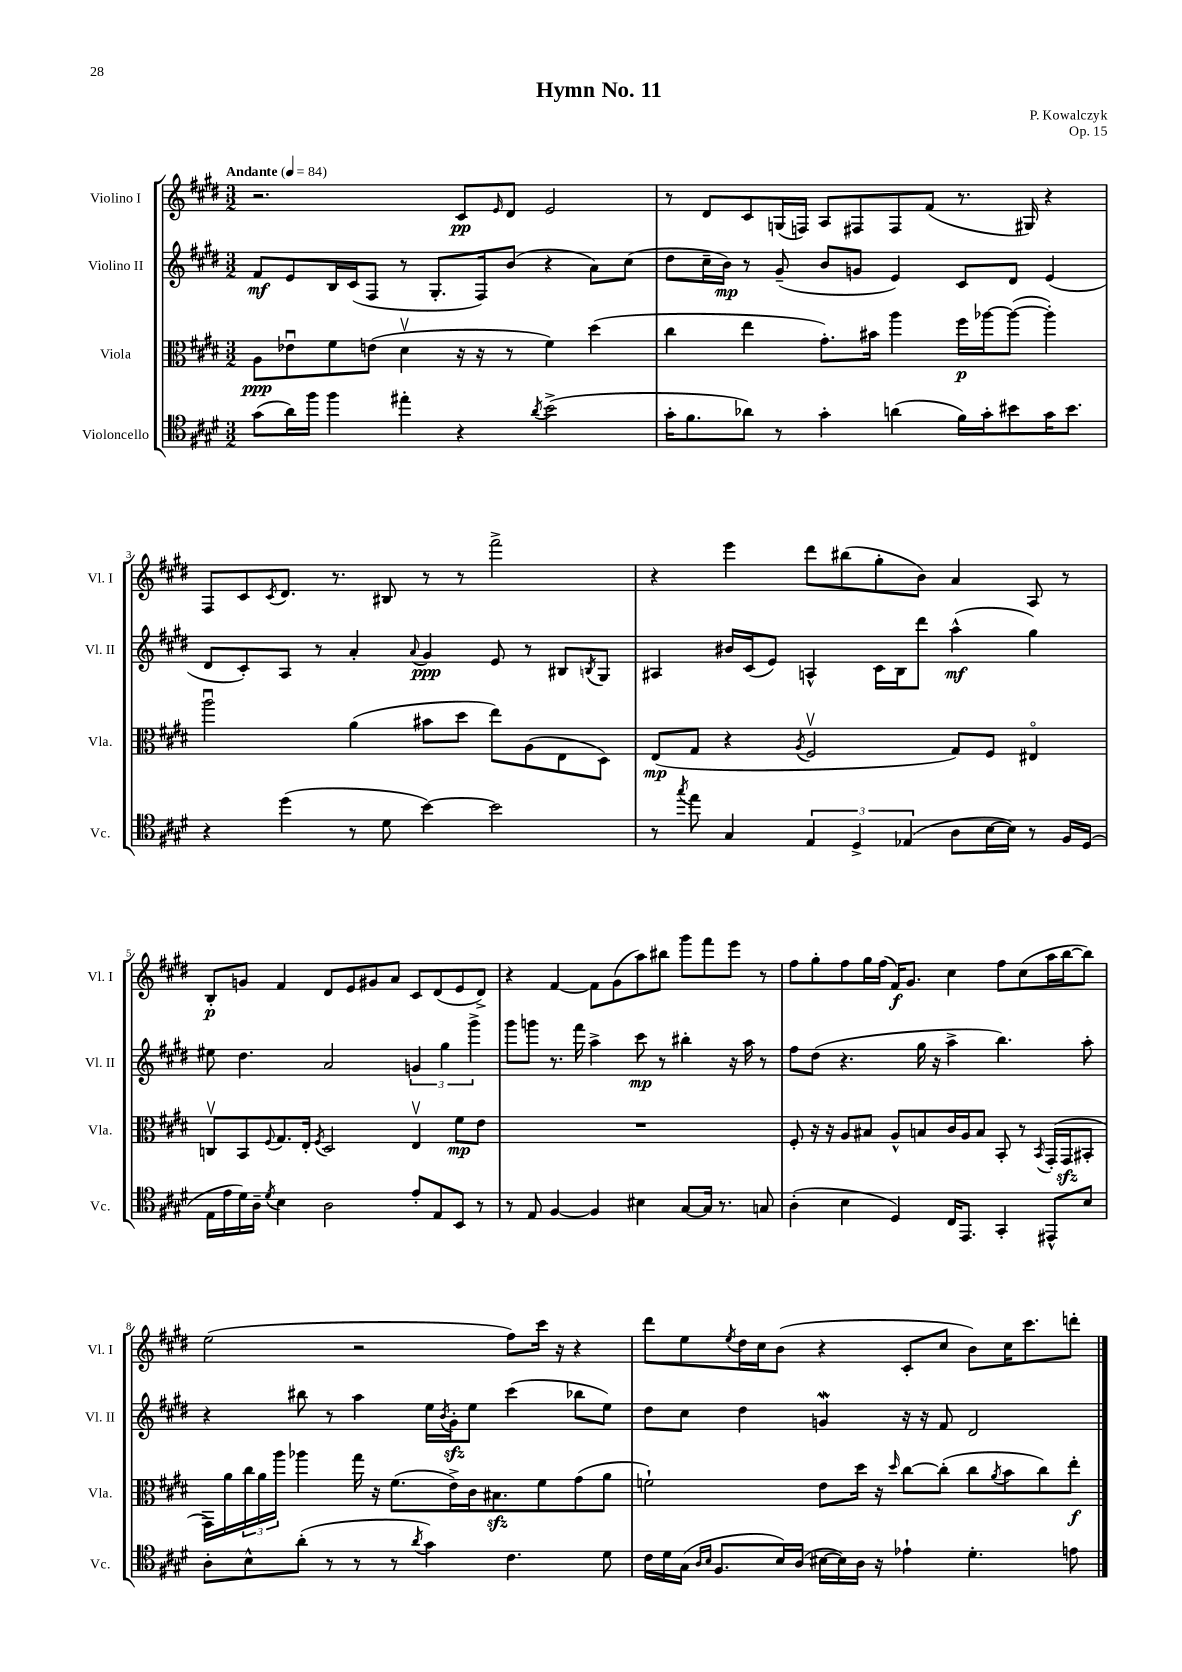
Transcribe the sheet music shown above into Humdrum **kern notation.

**kern	**kern	**dynam	**kern	**dynam	**kern	**dynam
*part4	*part3	*part3	*part2	*part2	*part1	*part1
*staff4	*staff3	*staff3	*staff2	*staff2	*staff1	*staff1
*I"Violoncello	*I"Viola	*	*I"Violino II	*	*I"Violino I	*
*I'Vc.	*I'Vla.	*	*I'Vl. II	*	*I'Vl. I	*
*clefC4	*clefC3	*	*clefG2	*	*clefG2	*
*k[f#c#g#d#]	*k[f#c#g#d#]	*	*k[f#c#g#d#]	*	*k[f#c#g#d#]	*
*M3/2	*M3/2	*	*M3/2	*	*M3/2	*
*MM84	*MM84	*	*MM84	*	*MM84	*
=1	=1	=1	=1	=1	=1	=1
!	!	!	!	!	!LO:TX:a:B:t=Andante	!
(8g#\L	8A\L	ppp	8f#/L	mf	2.r	.
16a\L)	8e-Xu\	.	8e/	.	.	.
16ff#\JJ	.	.	.	.	.	.
4ff#\	8f#\	.	16B/L	.	.	.
.	.	.	(16c#/J	.	.	.
.	(8en\J	.	8F#/J	.	.	.
4ee#X'\	4d#v\	.	8r	.	.	.
.	.	.	8.G#'/L	.	.	.
4r	16r	.	.	.	8c#/L	pp
.	16r	.	16F#/k)	.	.	.
.	.	.	.	.	16qqe/	.
.	8r	.	(8b/J	.	8d#/J	.
8qa/	.	.	.	.	.	.
(2b^\	4f#\)	.	4r	.	2e/	.
.	(4dd#\	.	8a\L)	.	.	.
.	.	.	(8cc#\J	.	.	.
=2	=2	=2	=2	=2	=2	=2
16g#'\KL	4cc#\	.	8dd#\L	.	8r	.
8.f#\	.	.	.	.	.	.
.	.	.	16cc#~\L	.	8d#/L	.
.	.	.	16b\JJ)	mp	.	.
8a-X\J)	4ee\	.	8r	.	8c#/	.
8r	.	.	(8g#~/	.	(16Gn/L	.
.	.	.	.	.	16Fn/JJ)	.
4g#'\	8.g#'\L)	.	8b/L	.	8A/L	.
.	.	.	8gn/J	.	8F#X/	.
.	16b#X\Jk	.	.	.	.	.
(4an\	4aa\	.	4e/)	.	8F#/	.
.	.	.	.	.	(8f#/J	.
16f#\LL)	16ff#\LL	p	8c#/L	.	8.r	.
16g#'\J	[16aa-X\J	.	.	.	.	.
8b#X\	(8aa-\J_	.	8d#/J	.	.	.
.	.	.	.	.	16G#X/)	.
16g#\K	4aa-'\])	.	(4e/	.	4r	.
8.b#\J	.	.	.	.	.	.
!!LO:LB:g=z
=3	=3	=3	=3	=3	=3	=3
4r	2aau\	.	8d#/L	.	8F#/L	.
.	.	.	8c#'/)	.	8c#/	.
.	.	.	.	.	8qc#/	.
(4dd#\	.	.	8A/J	.	8.d#/J	.
.	.	.	8r	.	.	.
.	.	.	.	.	8.r	.
8r	(4a\	.	4a'/	.	.	.
8d#\	.	.	.	.	8B#X/	.
.	.	.	8qqa/	.	.	.
[4b\)	8b#X\L	.	4g#/	ppp	8r	.
.	8dd#\J	.	.	.	8r	.
2b\]	8ee\L)	.	8e/	.	2fff#^\	.
.	(8A\	.	8r	.	.	.
.	8E\	.	8B#X/L	.	.	.
.	.	.	8qBn/	.	.	.
.	8D#\J)	.	8G#/J	.	.	.
=4	=4	=4	=4	=4	=4	=4
8r	(8E/L	mp	4A#X/	.	4r	.
8qgg#/	.	.	.	.	.	.
8ee\	8G#/J	.	.	.	.	.
4G#/	4r	.	16b#X/LL	.	4eee\	.
.	.	.	(16c#/J	.	.	.
.	.	.	8e/J)	.	.	.
.	8qA/	.	.	.	.	.
6E/	2F#v/	.	4An^^/	.	8ddd#\L	.
.	.	.	.	.	(8bb#X\	.
6D#^/	.	.	.	.	.	.
.	.	.	16c#\LL	.	8gg#'\	.
.	.	.	16B\J	.	.	.
(6E-X/	.	.	.	.	.	.
.	.	.	8ddd#\J	.	8b\J)	.
8A\L	8G#/L)	.	(4aa^^\	mf	4a/	.
[16B\L	8F#/J	.	.	.	.	.
16B\JJ])	.	.	.	.	.	.
8r	4E#X/	.	4gg#\)	.	8A/	.
16F#/LL	.	.	.	.	8r	.
(16D#/JJ	.	.	.	.	.	.
!!LO:LB:g=z
=5	=5	=5	=5	=5	=5	=5
16E\LL	8Cnv/L	.	8ee#X\	.	8B'/L	p
16e\	.	.	.	.	.	.
16d#\)	8BB/	.	4.dd#\	.	8gn/J	.
16A~\JJ	.	.	.	.	.	.
8qd#/	8qqF#/	.	.	.	.	.
4B\	8.G#/	.	.	.	4f#/	.
.	16E'/Jk	.	.	.	.	.
.	8qF#/	.	.	.	.	.
2A\	2D#/	.	2a/	.	8d#/L	.
.	.	.	.	.	8e/	.
.	.	.	.	.	8g#X/	.
.	.	.	.	.	8a/J	.
8e'/L	4Ev/	.	6gn/	.	8c#/L	.
8E/	.	.	.	.	(8d#/	.
.	.	.	6gg#\	.	.	.
8BB/J	8f#\L	mp	.	.	8e/	.
.	.	.	6ggg#^\	.	.	.
8r	8e\J	.	.	.	8d#^/J)	.
=6	=6	=6	=6	=6	=6	=6
8r	1.r	.	8ggg#\L	.	4r	.
8E/	.	.	8gggn\J	.	.	.
[4F#/	.	.	8.r	.	[4f#/	.
.	.	.	16fff#\	.	.	.
4F#/]	.	.	4aa^\	.	8f#\L]	.
.	.	.	.	.	(8g#\	.
4B#X\	.	.	8ccc#\	mp	8aa\)	.
.	.	.	8r	.	8bb#X\J	.
[8G#/L	.	.	4bb#X'\	.	8ggg#\L	.
16G#/Jk]	.	.	.	.	8fff#\	.
8.r	.	.	.	.	.	.
.	.	.	16r	.	8eee\J	.
.	.	.	16aa\	.	.	.
8Gn/	.	.	8r	.	8r	.
=7	=7	=7	=7	=7	=7	=7
(4A'\	8F#'/	.	8ff#\L	.	8ff#\L	.
.	16r	.	(8dd#\J	.	8gg#'\	.
.	16r	.	.	.	.	.
4B\	8A/L	.	4.r	.	8ff#\	.
.	8B#X/J	.	.	.	16gg#\L	.
.	.	.	.	.	(16ff#\JJ	.
4D#/)	8A^^/L	.	.	.	16f#/KL)	f
.	.	.	.	.	8.g#/J	.
.	8Bn/	.	16gg#\	.	.	.
.	.	.	16r	.	.	.
16C#/KL	16c#/L	.	4aa^\	.	4cc#\	.
8.EE/J	16A/J	.	.	.	.	.
.	8B/J	.	.	.	.	.
4GG#'/	8BB'/	.	4.bb\)	.	8ff#\L	.
.	8r	.	.	.	(8cc#\	.
.	8qBB/	.	.	.	.	.
8EE#X^^/L	(16GG#'/LL	.	.	.	16aa\L	.
.	16GG#zz/J	.	.	.	[16bb\J	.
8B/J	8BB#X'/J	.	8aa'\	.	8bb\J])	.
!!LO:LB:g=z
=8	=8	=8	=8	=8	=8	=8
8A'\L	16GG#\LL)	.	4r	.	(2ee\	.
.	16a\	.	.	.	.	.
8B^^\	24cc#\	.	.	.	.	.
.	24a\	.	.	.	.	.
.	24aa\JJ	.	.	.	.	.
(8a'\J	4aa-X\	.	8bb#X\	.	.	.
8r	.	.	8r	.	.	.
8r	16gg#\	.	4aa\	.	2r	.
.	16r	.	.	.	.	.
8r	(8.f#\L	.	.	.	.	.
8qa/	.	.	.	.	.	.
4g#\)	.	.	16ee\LL	.	.	.
.	.	.	8qb/	.	.	.
.	16e^\L)	.	16g#zz'\J	.	.	.
.	16c#\J	.	8ee\J	.	.	.
.	8.B#Xzz\	.	.	.	.	.
4.c#\	.	.	(4ccc#\	.	8ff#\L)	.
.	8f#\	.	.	.	16ccc#\Jk	.
.	.	.	.	.	16r	.
.	(8g#\	.	8bb-X\L	.	4r	.
8d#\	8a\J	.	8ee\J)	.	.	.
=9	=9	=9	=9	=9	=9	=9
16c#\LL	2fn`\)	.	8dd#\L	.	8ddd#\L	.
16d#\	.	.	.	.	.	.
(16G#\JJ	.	.	8cc#\J	.	8ee\	.
16qqA/LL	.	.	.	.	.	.
16qqB/JJ	.	.	.	.	.	.
8.F#/L	.	.	.	.	.	.
.	.	.	.	.	8qee/	.
.	.	.	4dd#\	.	16dd#\L	.
.	.	.	.	.	16cc#\J	.
16B/L)	.	.	.	.	(8b\J	.
(16A/JJ	.	.	.	.	.	.
[16B#X\LL	8e\L	.	4gnw/	.	4r	.
16B#\])	.	.	.	.	.	.
16A\JJ	16dd#\Jk	.	.	.	.	.
16r	16r	.	.	.	.	.
.	16qqdd#/	.	.	.	.	.
4e-X`\	[8cc#\L	.	16r	.	8c#'/L	.
.	.	.	16r	.	.	.
.	(8cc#'\J]	.	8f#/	.	8cc#/J	.
4.d#'\	8cc#\L	.	2d#/	.	8b\L)	.
.	8qa/	.	.	.	.	.
.	8b\	.	.	.	16cc#\K	.
.	.	.	.	.	8.ccc#\	.
.	8cc#\)	.	.	.	.	.
8en\	8ee'\J	f	.	.	8dddn'\J	.
==	==	==	==	==	==	==
*-	*-	*-	*-	*-	*-	*-
